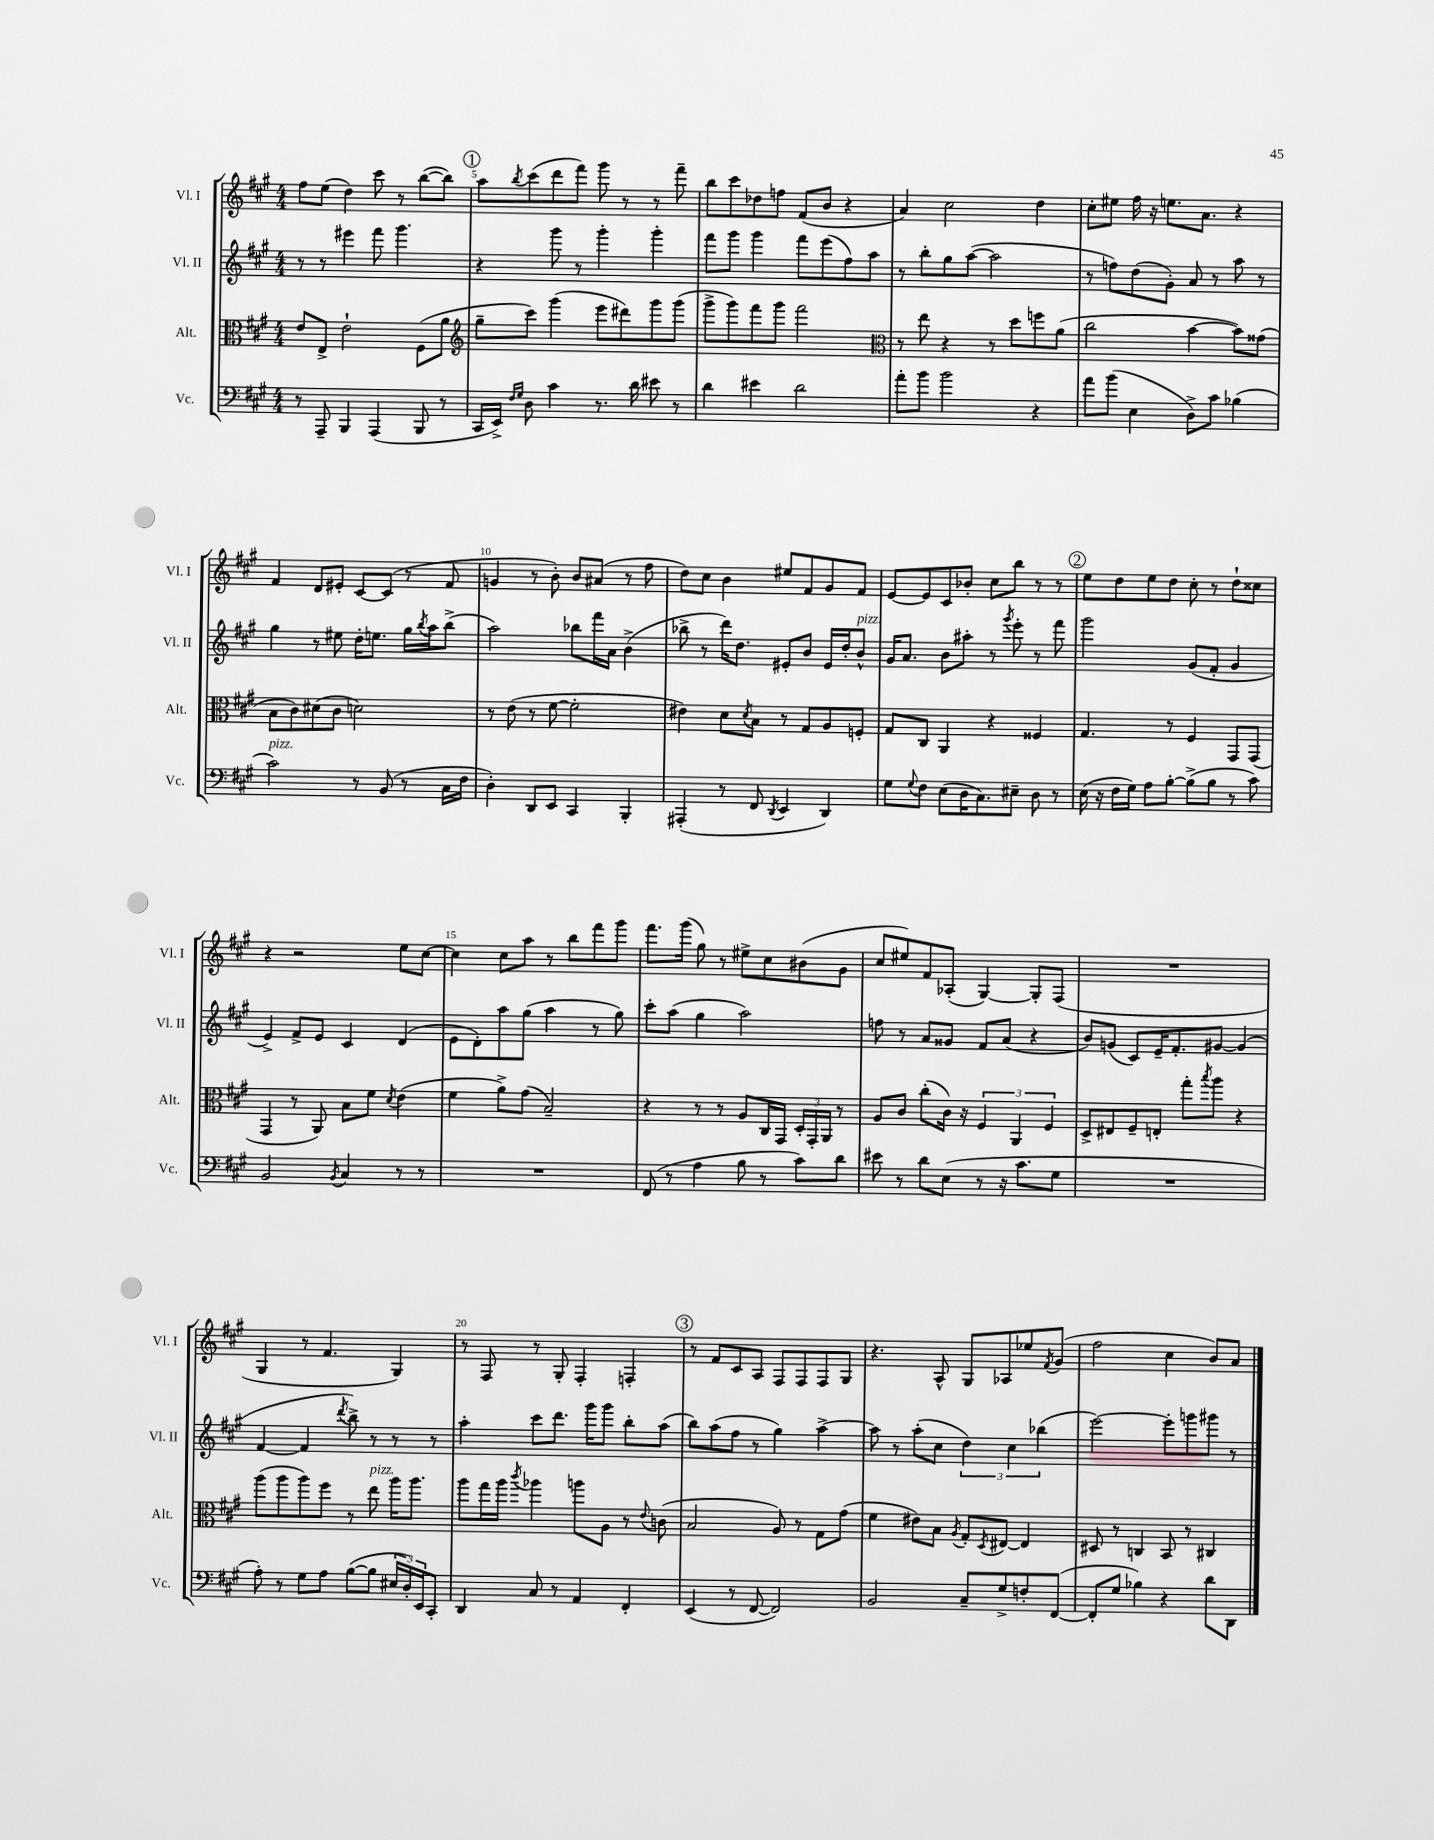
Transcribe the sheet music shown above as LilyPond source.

<<
\new StaffGroup <<
\new Staff = "s0" \with { instrumentName = "Vl. I" shortInstrumentName = "Vl. I" } {
    \clef treble \key a \major \numericTimeSignature \time 4/4
    fis''8 e''8( d''4) cis'''8 r8 b''8~( b''8) |
    \mark \markup { \circle "1" } a''8 \acciaccatura { b''8 } cis'''8( d'''8 fis'''8) gis'''8 r8 r8 fis'''8-- |
    b''8 cis'''8 des''8 f''8 fis'8( b'8 r4 |
    a'4) cis''2 d''4 |
    cis''8-. eis''8 fis''16 r16 e''8. a'8. r4 |
    fis'4 d'8 eis'8-. cis'8~ cis'8( r8 fis'8 |
    g'4 r8 b'8-.) b'8 ais'8( r8 fis''8 |
    d''8) cis''8 b'4 eis''8 fis'8 gis'8 fis'8 |
    e'8~ e'8 cis'8 bes'8-. cis''8 b''8 r8 r8 |
    \mark \markup { \circle "2" } e''8 d''8 e''8 d''8 cis''8-. r8 d''8-! cisis''8 |
    r4 r2 e''8 cis''8~ |
    cis''4 cis''8 a''8 r8 b''8 fis'''8 gis'''8 |
    fis'''8. gis'''16( gis''8) r8 eis''8-> cis''8 bis'8( gis'8 |
    cis''8 eis''8) fis'8 aes8-.( gis4~) gis8-. fis8( |
    R1 |
    gis4 r8 fis'4. gis4) |
    r8 fis8 r8 gis8-. fis4-. f4-. |
    \mark \markup { \circle "3" } r8 fis'8 cis'8 a8 fis8 fis8 fis8 gis8 |
    r4. a8-^ gis8 aes8 ees''8 \acciaccatura { fis'8 } gis'8( |
    fis''2 cis''4 b'8) a'8 \bar "|." |
}
\new Staff = "s1" \with { instrumentName = "Vl. II" shortInstrumentName = "Vl. II" } {
    \clef treble \key a \major \numericTimeSignature \time 4/4
    r8 r8 eis'''4 fis'''8 gis'''4. |
    \mark \markup { \circle "1" } r4 gis'''8 r8 gis'''4-. gis'''4-. |
    fis'''8 gis'''8 gis'''4 fis'''8 e'''8( fis''8) a''8 |
    r8 b''8-. gis''8 a''8~( a''2 |
    r8 f''8) d''8( gis'8-.) a'8 r8 a''8 r8 |
    gis''4 r8 eis''8 d''16-. e''8. gis''16 \acciaccatura { b''8 } a''16 b''8->( |
    a''2) bes''8 fis'''16 a'16 b'4->( |
    bes''8-> r8 d'''16) d''8. eis'8-. b'8 eis'16 d''16-. b'8-^^\markup { \italic "pizz." } |
    gis'16 a'8. b'8 ais''8-. r8 \acciaccatura { gis'''8 } e'''8-. r8 fis'''8 |
    \mark \markup { \circle "2" } gis'''2 gis'8( fis'8-. gis'4 |
    e'4->) fis'8-> e'8 cis'4 d'4( |
    e'8 d'8-.) a''8 gis''8( a''4 r8 gis''8) |
    cis'''8-. a''8( gis''4 a''2) |
    f''8 r8 a'8 gisis'8 fis'8 a'8( r4 |
    b'8) g'8( cis'8) e'16-- fis'8.-. gis'8~ gis'4( |
    fis'4~ fis'4 \acciaccatura { d'''8 } b''8->) r8 r8 r8 |
    a''4-. cis'''8 d'''8. gis'''16 gis'''8 b''8-. a''8( |
    \mark \markup { \circle "3" } b''8) a''8( fis''8 r8 gis''4) a''4~-> |
    a''8 r8 a''8-.( cis''8 \tuplet 3/2 { d''4) cis''4 bes''4( } |
    e'''2~) e'''8-. g'''8 gis'''8 r8 \bar "|." |
}
\new Staff = "s2" \with { instrumentName = "Alt." shortInstrumentName = "Alt." } {
    \clef alto \key a \major \numericTimeSignature \time 4/4
    e'8 e8-> e'2-! fis8( a'8 |
    \mark \markup { \circle "1" } \clef treble gis''8-- cis'''8) gis'''4( e'''8 dis'''8) gis'''8 gis'''8( |
    gis'''8-> gis'''8) fis'''8 gis'''8 fis'''2 |
    \clef alto r8 e''8 r4 r8 d''8 f''8 a'8( |
    cis''2 b'4~ b'8) gisis'8( |
    b8 cis'8) dis'8( cis'8 d'2) |
    r8 e'8( r8 fis'8~ fis'2-. |
    eis'4) d'8 \acciaccatura { d'8 } b8 r8 gis8 a8 f8-. |
    gis8 cis8 a,4 r4 fisis4 |
    \mark \markup { \circle "2" } gis4. r8 fis4 gis,8 gis,8( |
    gis,4 r8 a,8) b8 fis'8 \acciaccatura { d'8 } e'4( |
    fis'4 a'8->) gis'8( b2--) |
    r4 r8 r8 a8 cis16 gis,16 \tuplet 3/2 { d16-. gis,16-. a,16 } r8 |
    a8 cis'8 cis''8-.( cis'16) r16 \tuplet 3/2 { fis4 a,4 fis4 } |
    d8-> eis8 fis8-- e8-. gis''8-. \acciaccatura { b''8 } a''8 r4 |
    a''8( a''8 a''8) fis''8 r8 e''8^\markup { \italic "pizz." } a''16 a''8. |
    a''8 gis''16 a''16 \acciaccatura { cis'''8 } aes''4 a''8 a8 r8 \appoggiatura { e'8 } c'8( |
    \mark \markup { \circle "3" } b2 a8) r8 gis8 gis'8( |
    fis'4 eis'8) b8 \acciaccatura { a8 } gis8-. \acciaccatura { d8 } eis8~ eis4 |
    dis8 r8 c4 b,8 r8 cis4 \bar "|." |
}
\new Staff = "s3" \with { instrumentName = "Vc." shortInstrumentName = "Vc." } {
    \clef bass \key a \major \numericTimeSignature \time 4/4
    r8 a,,8-- b,,4 a,,4( b,,8 r8 |
    \mark \markup { \circle "1" } cis,16 e,16->) \grace { fis16 gis16 } d8 cis'4 r8. d'16 eis'8 r8 |
    d'4 eis'4 d'2 |
    a'8-. b'8 b'2 r4 |
    a'8 b'8( e4 d8->) cis'8 bes4( |
    cis'2^\markup { \italic "pizz." }) r8 b,8( r8 cis16 fis16 |
    d4-.) d,8 e,8 cis,4 b,,4-. |
    ais,,4-.( r8 fis,8 \acciaccatura { d,8 } e,4 d,4) |
    gis8 \appoggiatura { gis8 } fis8 e8( d16 cis8.) eis8-- d8 r8 |
    \mark \markup { \circle "2" } e16( r16 fis16 gis16) a8 b8~-. b8->( b8 r8 cis'8) |
    b,2 \acciaccatura { b,8 } cis4 r8 r8 |
    R1 |
    fis,8( r8 a4 b8 r8 cis'8) d'8 |
    eis'8 r8 d'8 e8( r8 r16 cis'8. gis8 |
    R1 |
    a8-.) r8 gis8 a8 b8~( b8 \tuplet 3/2 { eis16 d16-.) e,16 } cis,8-. |
    d,4 cis8 r8 a,4 fis,4-. |
    \mark \markup { \circle "3" } e,4( r8 fis,8~ fis,2) |
    b,2 cis8-- gis8-> f8-. fis,8~( |
    fis,8-. gis8 bes4) r4 d'8 d,8 \bar "|." |
}
>>
>>
\layout { \context { \Score currentBarNumber = #4 \override BarNumber.break-visibility = ##(#f #t #t) barNumberVisibility = #(every-nth-bar-number-visible 5) } }
